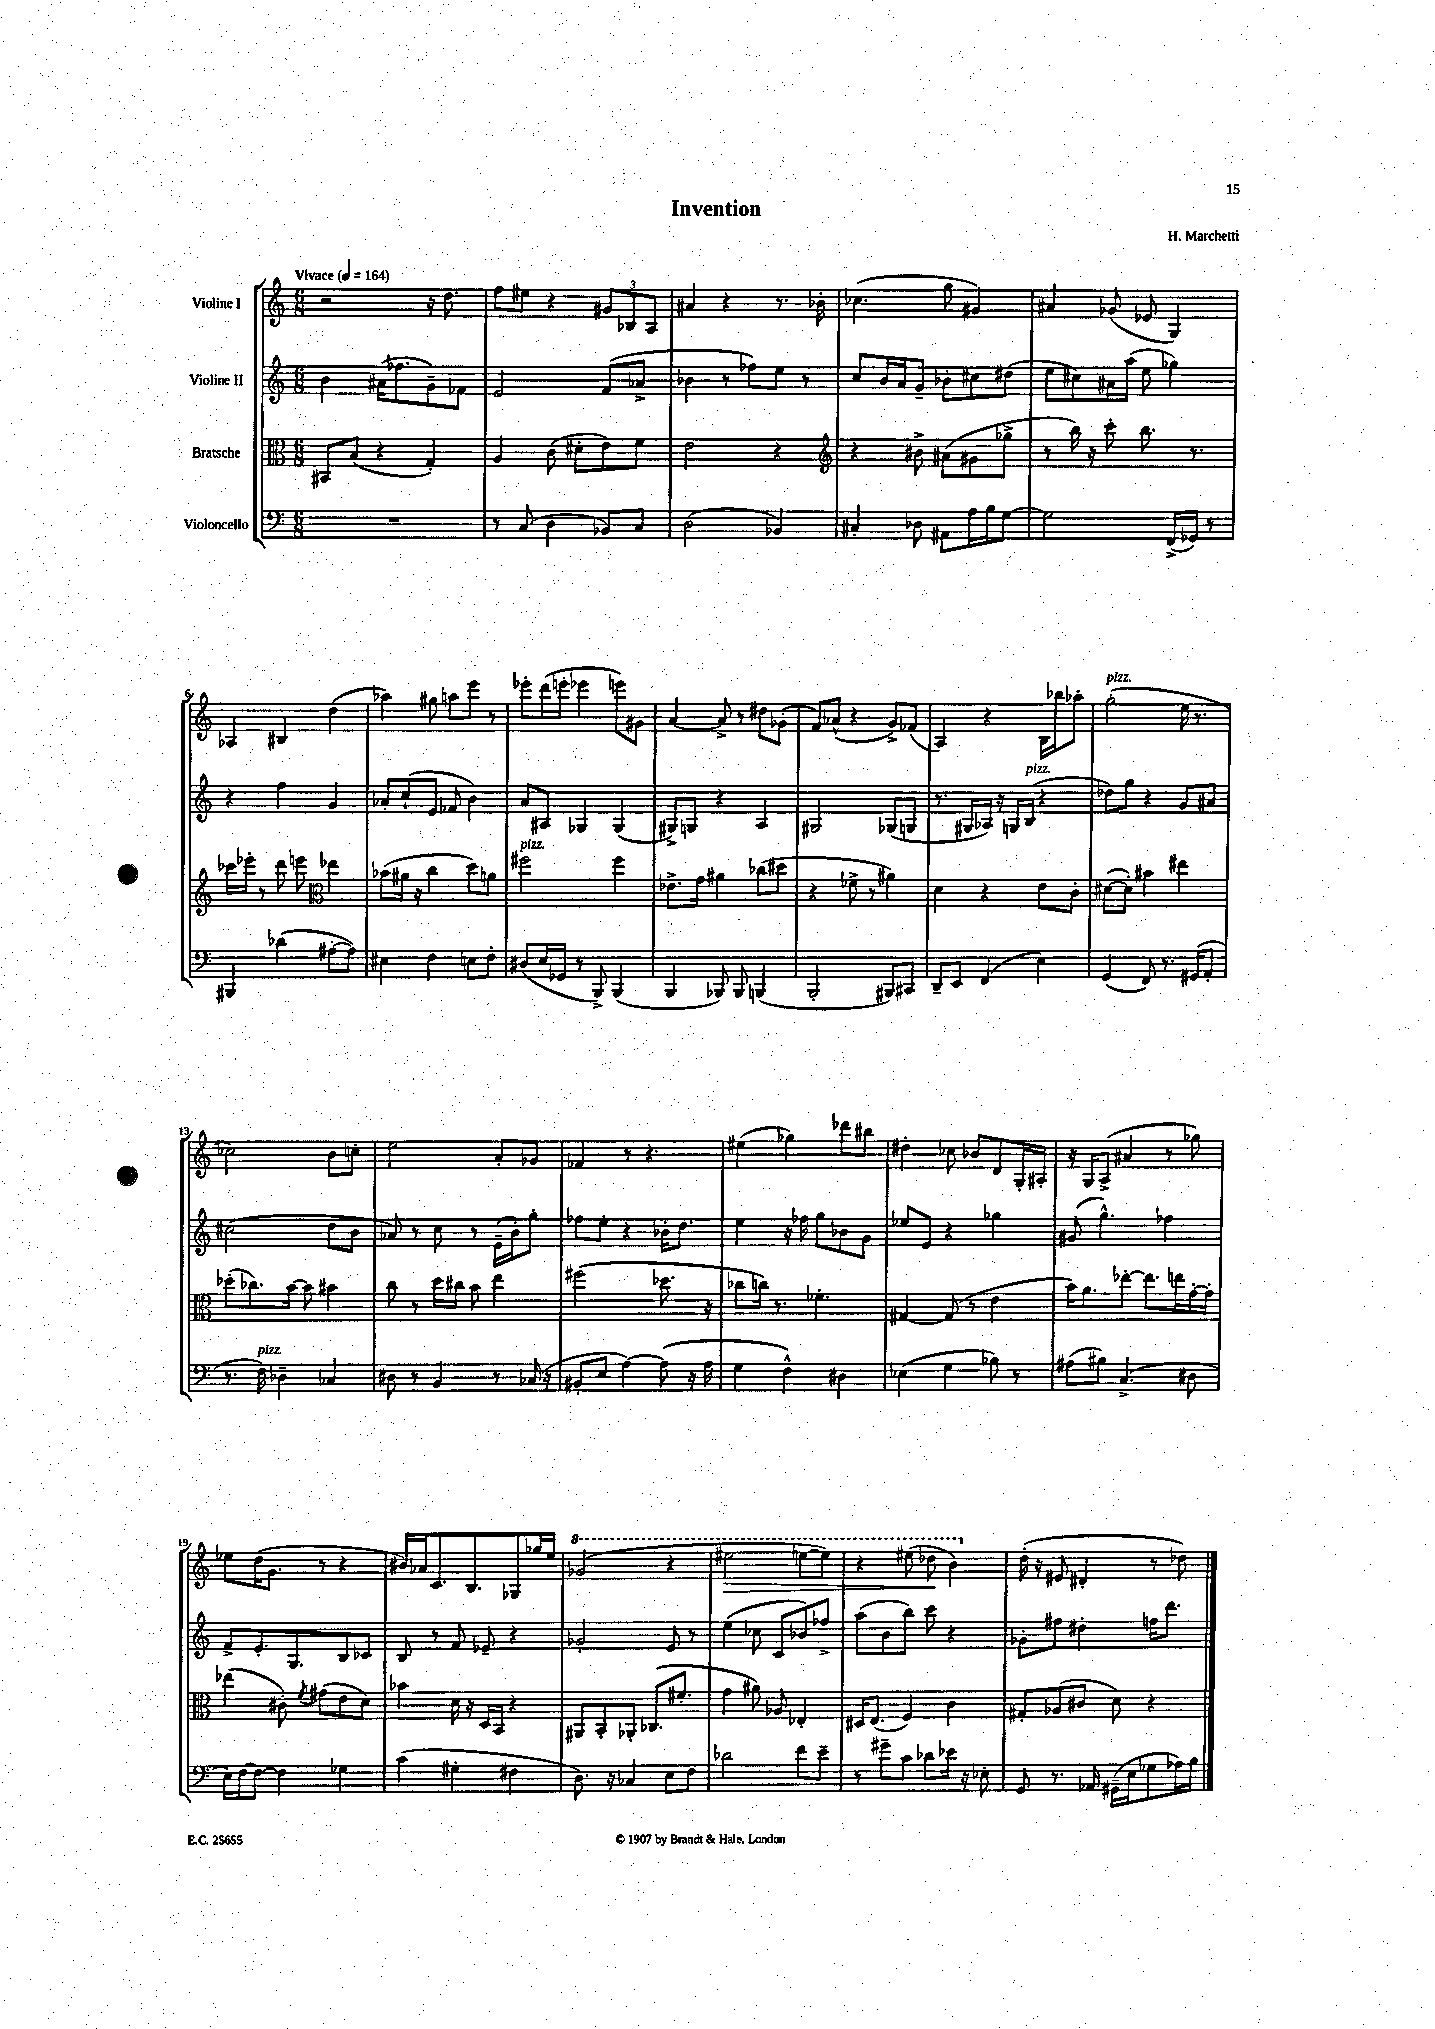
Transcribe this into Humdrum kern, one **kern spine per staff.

**kern	**kern	**kern	**kern
*staff4	*staff3	*staff2	*staff1
*clefF4	*clefC3	*clefG2	*clefG2
*k[]	*k[]	*k[]	*k[]
*M6/8	*M6/8	*M6/8	*M6/8
*MM164	*MM164	*MM164	*MM164
2.r	8BB#	4b	2r
.	(8B	.	.
.	4r	(16a#	.
.	.	8.ff-	.
.	4G')	8g~)	16r
.	.	.	8.dd
.	.	8f-	.
=	=	=	=
8r	4A	2e	8ff
(8C	.	.	8ee#
4D	(8c	.	4r
.	8d#'	.	.
8BB-)	8e)	(8f	12g#
.	.	.	12B-
8C	8f	8a-^	.
.	.	.	12A
=	=	=	=
(2D	2e	4b-	4a#
.	.	8r	4r
.	.	8ff-)	.
4BB-)	4r	8ee	8.r
.	.	8r	.
.	.	.	16b-'
=	=	=	=
*	*clefG2	*	*
4C#'	4r	8cc	(4.cc-
.	.	16b	.
.	.	16a	.
8D-	8b#^	8g~	.
8AA#	(8a#	8b-'	8gg
16A	8g#	8cc#	4g#)
16B	.	.	.
[8G	8gg-^	(8dd#	.
=	=	=	=
2G]	8r	8ee	4a#
.	16bb)	8cc#)	.
.	16r	.	.
.	8ccc'	16a#	(8g-
.	.	(16aa	.
.	8.bb	8ee	8e-
(16FF^	.	4gg-)	4G)
16GG-)	8.r	.	.
8r	.	.	.
=	=	=	=
4BBB#	16ccc-	4r	4A-
.	16eee-'	.	.
.	8r	.	.
(4d-	8ddd	4ff	4B#
.	8eee	.	.
*	*clefC3	*	*
[8A#'	4ee-	4g	(4dd
8A#])	.	.	.
=	=	=	=
4E#	(8b-	8a-'	4aa-)
.	16a#	(8cc`	.
.	16r	.	.
4F	4cc	8e	8gg#
.	.	8f-	8aa
8E	8dd)	4b)	8eee
8F'	8a	.	8r
=	=	=	=
(8D#	2ff#	8a	8eee-'
16E	.	8A#	(16ddd
16GG-	.	.	16eee'
8r	.	4G-	4eee-
8BBB^)	.	.	.
(4BBB	4ff#	(4G-	8eee)
.	.	.	8g#
=	=	=	=
4BBB	8.e-^	8G#^)	[4a
.	.	8G	.
.	16g	.	.
8BBB-)	4a#	4r	8a^]
8BBB-	.	.	8r
(4BBB	(8cc-	4A	8dd#
.	8dd#	.	(8g-'
=	=	=	=
2BBB'	4r	2G#	8f)
.	.	.	(8a-^^
.	8f-^	.	4r
.	8r	.	.
8BBB#)	4a#)	(8G-	8g^)
8CC#	.	8G	(8f-
=	=	=	=
8DD~	4d	8.r	4A)
8EE	.	.	.
.	.	16G#	.
(4FF	4r	16A-)	4r
.	.	16r	.
.	.	16G	.
.	.	(16B	.
4E)	8e	4r	16B
.	.	.	16bb-
.	8c'	.	8aa-'
=	=	=	=
(4GG	([8d#	8dd-)	(2gg'
.	8d#'])	8gg	.
8FF)	4b#	4r	.
8.r	.	.	.
.	4ee#	8g	16ee
(16GG#	.	.	8.r
8AA'	.	8a#	.
=	=	=	=
8.r	(8dd-'	(2cc#	2cc-)
.	8.cc-)	.	.
16F)	.	.	.
4D-~	.	.	.
.	[16b	.	.
.	8b]	.	.
4C-	4b#	8dd	8b
.	.	8b	8cc'
=	=	=	=
8D#	8cc	8a-)	2ee
8r	8r	8r	.
4BB	16dd	8cc	.
.	16cc#	.	.
.	8b	8r	.
8r	4ee	(16e~	8a'
.	.	16b')	.
(16C-	.	8gg'	8g-
16r	.	.	.
=	=	=	=
8BB#'	(2ff#	8ff-	4f-
8E	.	8ee'	.
[4A)	.	4r	8r
.	.	.	4.r
(8A]	8.dd-	16b-'	.
.	.	8.dd	.
16r	.	.	.
16A	16r	.	.
=	=	=	=
4G	8cc-	4ee	(4ee#
.	16cc)	.	.
.	8.r	.	.
4F^^)	.	16r	4gg-)
.	.	16ff-	.
.	4.f-'	8gg	.
4D#	.	8b-	8ddd-
.	.	8g	8bb#
=	=	=	=
(4E-	[4G#	8ee-	4dd#'
.	.	8e	.
4G	(8G#]	4r	8cc-
.	8r	.	8b-
8B-)	4e	4gg-	8d
8r	.	.	16G'
.	.	.	16A#'
=	=	=	=
(8A#	16b)	(8g#	16r
.	8.a	.	16G
8B#)	.	4.gg^^)	(8A^
(4.C^	[8ee-'	.	4a#
.	8.ee-]	.	.
.	.	4ff-	8r
.	16ee	.	.
8D#	[16g'	.	8gg-)
.	16g']	.	.
=	=	=	=
16E)	(4ee-	8f^	8ee-
[16F	.	.	.
8F_	.	8.e'	(16dd
.	.	.	8.g
4F]	8c#')	.	.
.	.	8.G	.
.	8qf	.	.
.	(8g#	.	8r
4G-	8e	8B	4r
.	8d)	8c-	.
=	=	=	=
(4c	4b-	8B	16b#)
.	.	.	16a-
.	.	8r	8.c
4G#'	16d	8f	.
.	16r	.	8.B
.	16D	8e-~	.
.	16BB	.	.
4F#	4r	4r	8G-
.	.	.	16gg-
.	.	.	16ee
=	=	=	=
8.D)	8AA#	2g-'	(2gg-
.	8BB'	.	.
16r	.	.	.
4C-	8AA-'	.	.
.	(8.C-	.	.
8E	.	8e	4r
.	8.f#'	.	.
8F	.	8r	.
=	=	=	=
2d-	4g	(4ee	2eee#
.	8a#)	8cc-	.
.	8A-	8c	.
8f	4E-'	8b-)	[8eee
8e~	.	8ff-^	8eee])
=	=	=	=
8r	16D#	(8aa	4r
.	(8.E	.	.
8g#~	.	8b	.
8c	4F)	8bb)	(8eee#
8d-	.	8ccc	8ddd-
16e-	4c	4r	4bb)
16r	.	.	.
8E-'	.	.	.
=	=	=	=
8GG	8G#'	8g-'	(16dd'
.	.	.	16r
8.r	(8A-	8ff#	8e#
.	8c#	4dd#'	4d#'
16AA-	.	.	.
(16GG#~	8d)	.	.
16E	.	.	.
8G-	4r	16ff	8r
.	.	8.ddd	.
16A-)	.	.	8dd-)
16B	.	.	.
==	==	==	==
*-	*-	*-	*-
